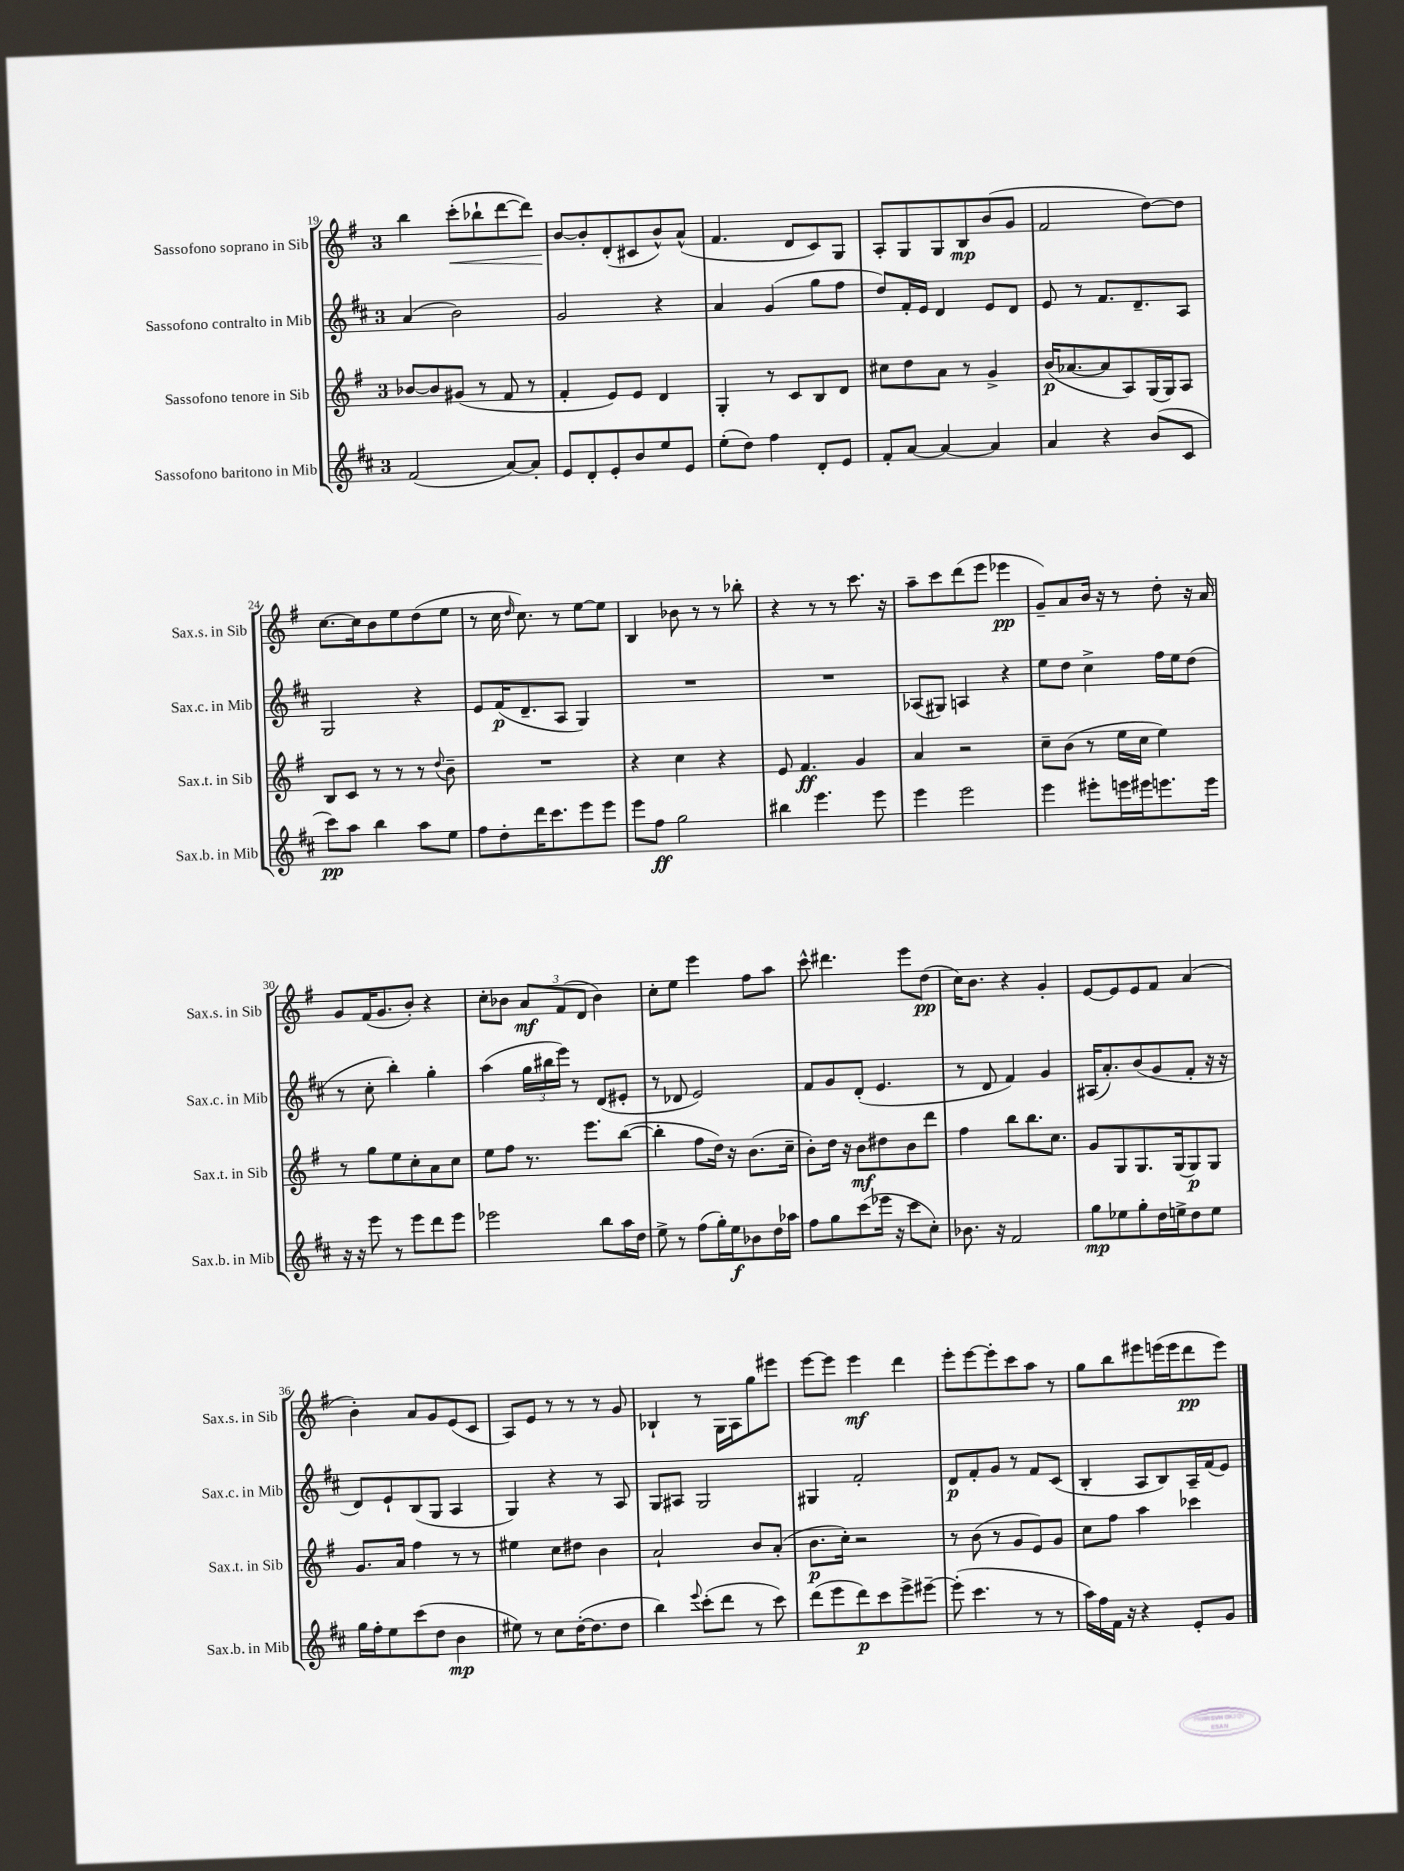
<<
\new StaffGroup <<
\new Staff = "s0" \with { instrumentName = "Sassofono soprano in Sib" shortInstrumentName = "Sax.s. in Sib" } {
    \clef treble \key g \major \once \override Staff.TimeSignature.style = #'single-digit \time 3/4
    \autoBeamOff b''4 c'''8[-.\<( bes''8-! d'''8~ d'''8]) |
    b'8[~\! b'8-. d'8-.( cis'8 b'8-^) a'8]-^( |
    fis'4. d'8[ c'8) g8] |
    a8[-. g8 g8 b8\mp b'8( g'8] |
    fis'2 d''8[~) d''8] |
    c''8.[~ c''16 b'8 e''8 d''8( e''8] |
    r8 c''16 \grace { d''16 } c''8.) r8 e''8[~ e''8] |
    b4 bes'8 r8 r8 bes''8-. |
    r4 r8 r8 c'''8. r16 |
    a''8[-- c'''8 d'''8( e'''8] ees'''4\pp |
    g'8[--) a'8 b'16] r16 r8 d''8-. r16 a'16 |
    g'8[ fis'16( g'8. b'8]-.) r4 |
    c''8[-. bes'8] \tuplet 3/2 { a'8[\mf fis'8( d'8] } bes'4) |
    c''8[-. e''8] e'''4 fis''8[ a''8] |
    c'''8-^ dis'''4. e'''8[ d''8]\pp( |
    c''16[) b'8.] r4 g'4-. |
    e'8[~ e'8 e'8 fis'8] a'4( |
    b'4-.) a'8[ g'8 e'8( c'8] |
    a8[) e'8] r8 r8 r8 g'8 |
    bes4-! r8 g16[ a16 g''8 eis'''8] |
    e'''8[~ e'''8] e'''4\mf d'''4 |
    e'''8[-. e'''8~ e'''8-. c'''8 a''8] r8 |
    g''8[ b''8 eis'''8 e'''16( e'''16 d'''8\pp e'''8]) \bar "|." |
}
\new Staff = "s1" \with { instrumentName = "Sassofono contralto in Mib" shortInstrumentName = "Sax.c. in Mib" } {
    \clef treble \key d \major \once \override Staff.TimeSignature.style = #'single-digit \time 3/4
    \autoBeamOff a'4( b'2) |
    g'2 r4 |
    a'4 g'4( g''8[ fis''8] |
    d''8[) fis'16-. e'16] d'4 e'8[ d'8] |
    e'8 r8 fis'8.[ d'8.-- a8] |
    g2 r4 |
    e'8[ fis'16\p( d'8.-- a8] g4) |
    R2. |
    R2. |
    aes8[( gis8]) a4 r4 |
    e''8[ d''8] cis''4-> fis''16[ e''16 d''8]( |
    r8 cis''8-. b''4-.) g''4-. |
    a''4( \tuplet 3/2 { g''16[ bis''16 e'''16]) } r8 d'8[( eis'8]-. |
    r8 des'8 e'2) |
    fis'8[ g'8 d'8]-.( e'4. |
    r8 d'8 fis'4) g'4 |
    ais16[( a'8.-.) b'8( g'8 fis'8]-. r16 r16 |
    d'8[) e'8-! b8( g8] a4 |
    g4) r4 r8 a8 |
    g8[ ais8] g2 |
    gis4 fis'2-. |
    d'8[\p fis'8-. g'8] r8 fis'8[ cis'8]( |
    b4-. a8[ b8) a16-- fis'16( e'8]) \bar "|." |
}
\new Staff = "s2" \with { instrumentName = "Sassofono tenore in Sib" shortInstrumentName = "Sax.t. in Sib" } {
    \clef treble \key g \major \once \override Staff.TimeSignature.style = #'single-digit \time 3/4
    \autoBeamOff bes'8[~ bes'8 gis'8]( r8 fis'8 r8 |
    fis'4-. e'8[) e'8] d'4 |
    g4-. r8 c'8[ b8 d'8] |
    cis''8[ d''8 a'8] r8 g'4-> |
    b'16[\p( aes'8.~ aes'8 a8) g16( g16) a8] |
    b8[ c'8] r8 r8 r8 \appoggiatura { d''8 } b'8-- |
    R2. |
    r4 c''4 r4 |
    e'8 fis'4.\ff g'4 |
    a'4 r2 |
    c''8[-- b'8]( r8 e''16[ c''16] e''4) |
    r8 g''8[ e''8 c''8-. a'8 c''8] |
    e''8[ fis''8] r8. e'''8.[ b''8]~( |
    b''4-. fis''8[ d''16]) r16 b'8.[( c''16]-- |
    b'8[-.) d''16] r16 b'8[\mf dis''8 b'8 d'''8] |
    fis''4 b''8[ b''8. c''8.] |
    g'8[ g8 g8. g16( g8\p) g8] |
    g'8.[ a'16] fis''4 r8 r8 |
    eis''4 c''8[ dis''8] b'4 |
    a'2-! b'8[ a'8]-.( |
    b'8.[\p c''16]-.) r2 |
    r8 b'8( r8 g'8[ e'8) g'8] |
    c''8[ fis''8] a''4 ces'''4 \bar "|." |
}
\new Staff = "s3" \with { instrumentName = "Sassofono baritono in Mib" shortInstrumentName = "Sax.b. in Mib" } {
    \clef treble \key d \major \once \override Staff.TimeSignature.style = #'single-digit \time 3/4
    \autoBeamOff fis'2( a'8[~) a'8]-. |
    e'8[ d'8-. e'8-. b'8 e''8 e'8] |
    e''8[-.( d''8]) fis''4 d'8[-. e'8] |
    fis'8[-. a'8]~ a'4~ a'4 |
    a'4 r4 b'8[( cis'8] |
    cis'''8[\pp) a''8] b''4 a''8[ e''8] |
    fis''8[ d''8-. d'''16 cis'''8. e'''8 e'''8] |
    e'''8[ fis''8]\ff g''2 |
    bis''4 e'''4. e'''8 |
    e'''4 e'''2 |
    e'''4 eis'''8[-. e'''16 eis'''16 e'''8. e'''16] |
    r16 r16 e'''8 r8 e'''8[ d'''8 e'''8] |
    ees'''2 b''8[ a''16 d''16] |
    e''8-> r8 fis''8[( g''16-.) e''16\f bes'8 d''16 aes''16] |
    fis''8[ g''8 cis'''8( ees'''16] r16 cis'''8[ cis''8]-.) |
    bes'8. r16 fis'2 |
    g''8[\mp ees''8 g''8-. d''16 e''16-> d''8 e''8] |
    g''16[ fis''16-. e''8 cis'''8( d''8] b'4\mp |
    eis''8) r8 cis''8[ d''16~-.( d''8. d''8] |
    b''4) \appoggiatura { e'''8 } cis'''8[-.( d'''8] r8 cis'''8) |
    d'''8[( e'''8 d'''8\p) cis'''8 e'''8-> eis'''8]~-- |
    eis'''8-.( cis'''4. r8 r8 |
    a''16[) fis''16 fis'16] r16 r4 e'8[-. g'8] \bar "|." |
}
>>
>>
\layout { \context { \Score currentBarNumber = #19 } }
